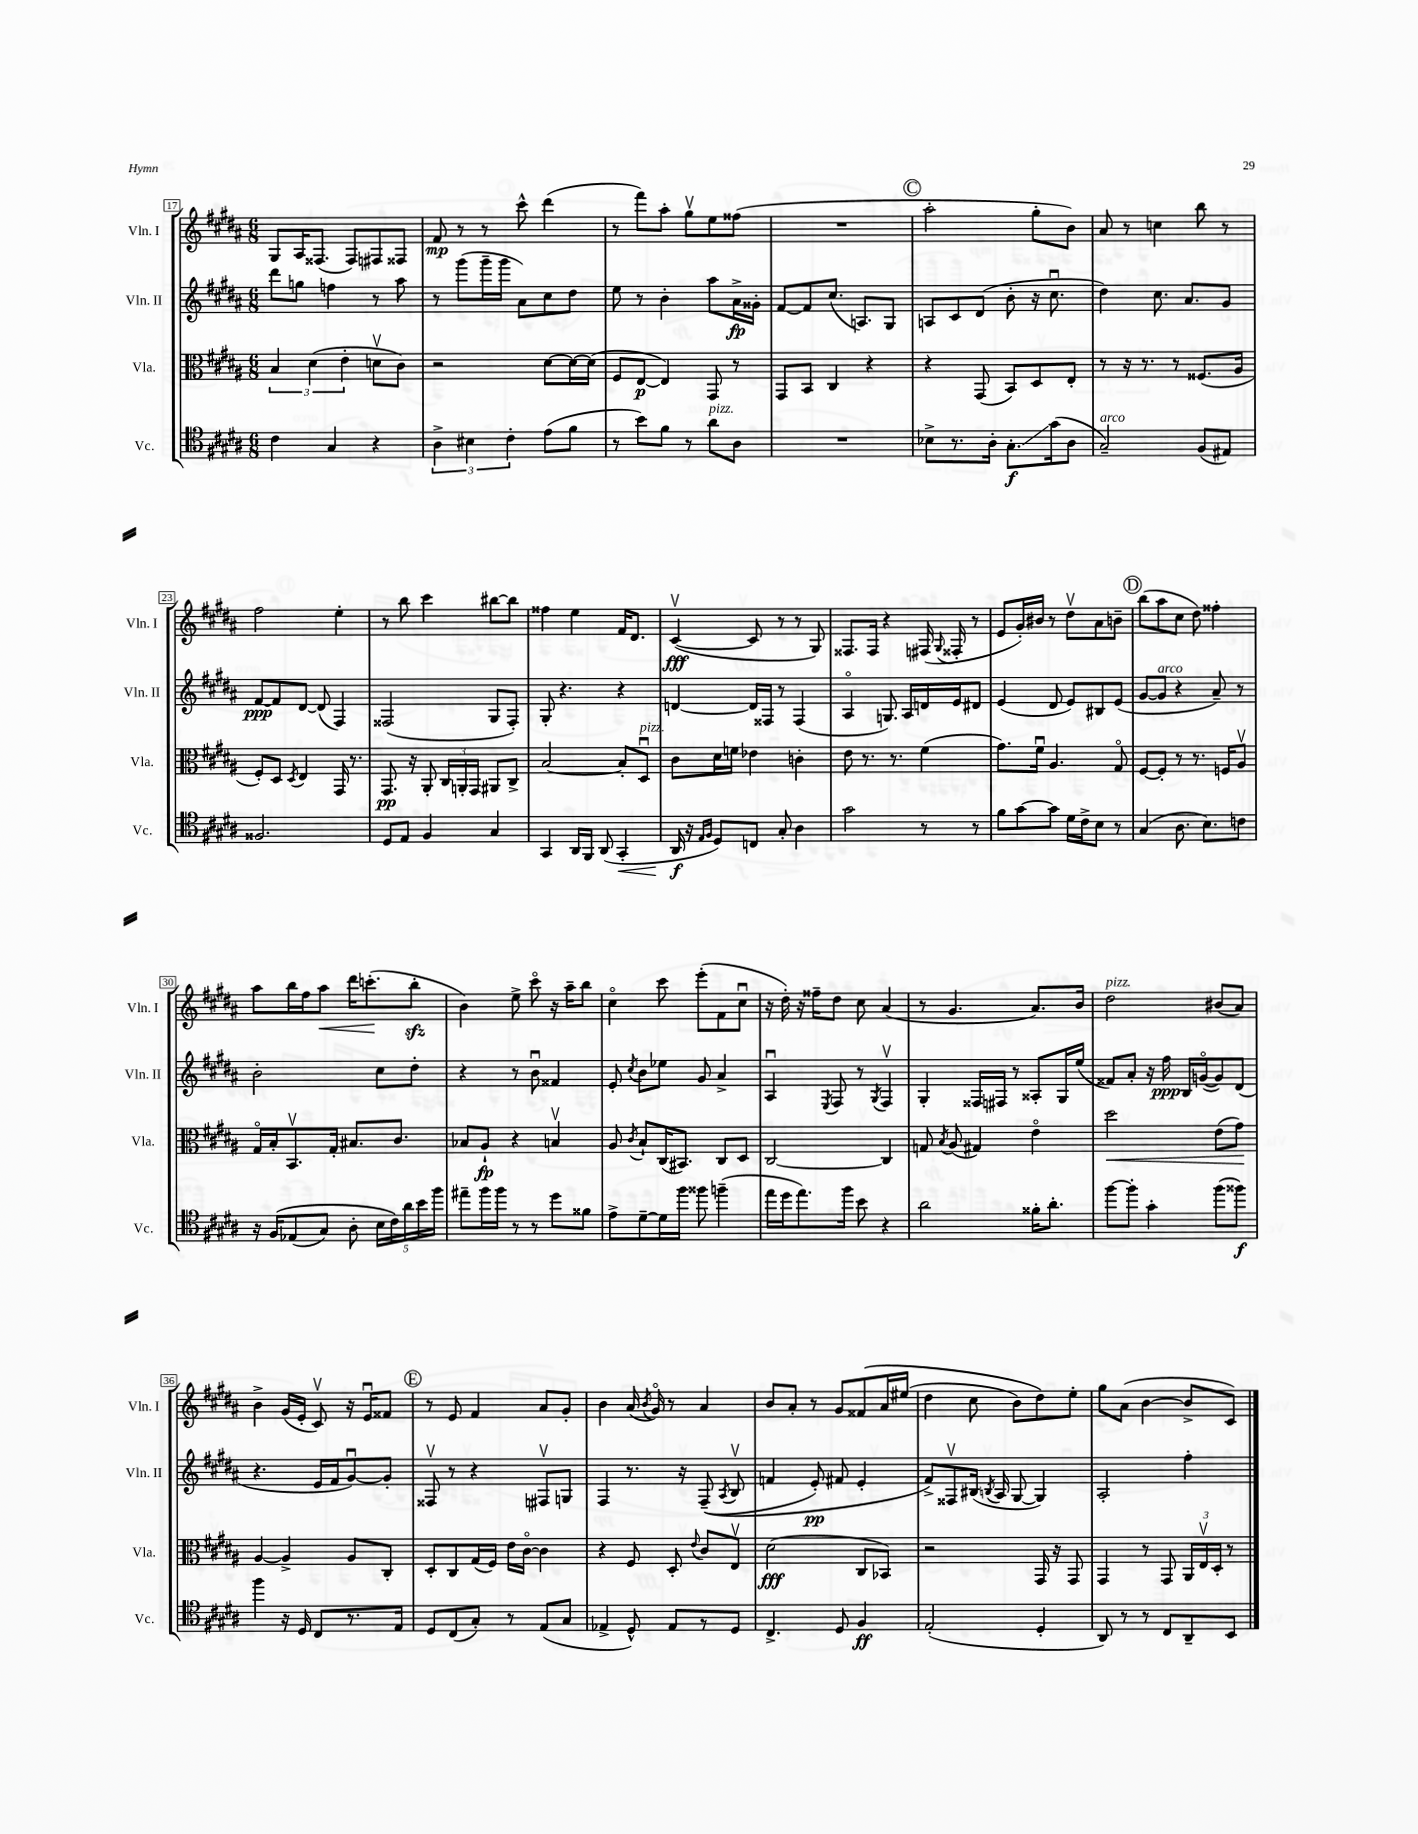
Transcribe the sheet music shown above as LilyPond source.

<<
\new StaffGroup <<
\new Staff = "s0" \with { instrumentName = "Vln. I" shortInstrumentName = "Vln. I" } {
    \clef treble \key b \major \numericTimeSignature \time 6/8
    \autoBeamOff gis8[ ais16 fisis8.]( fisis8[) fis8 fisis8] |
    fis'8\mp r8 r8 cis'''8-^ dis'''4( |
    r8 fis'''8[) ais''8]-. gis''8[\upbow e''8 fisis''8]( |
    R2. |
    \mark \markup { \circle "C" } ais''2-. gis''8[-. b'8]) |
    ais'8 r8 c''4 b''8 r8 |
    fis''2 e''4-. |
    r8 b''8 cis'''4 bis''8[~ bis''8] |
    fisis''4 e''4 fis'16[ dis'8.] |
    cis'4~\upbow\fff( cis'8 r8 r8 gis8) |
    fisis8.[ fisis16] r4 fis16( \appoggiatura { gis8 } fisis16-. r8 |
    e'8[ gis'16-.) bis'16] r8 dis''8[\upbow ais'8 b'8]-- |
    \mark \markup { \circle "D" } b''8[( ais''8 cis''8] dis''8) fisis''4-. |
    ais''8[ b''16 fis''16 ais''8]\< dis'''16[ c'''8.-.\!( b''8]-.\sfz |
    b'4) e''8-> cis'''8\flageolet r16 ais''16[-- b''8] |
    cis''4\flageolet cis'''8 e'''8[-.( fis'8 cis''8]\downbow |
    r16 dis''16-.) r16 fisis''16[-- dis''8] cis''8 ais'4( |
    r8 gis'4. ais'8.[) b'16] |
    dis''2^\markup { \italic "pizz." } bis'8[( ais'8]) |
    b'4-> gis'16[( e'16]-. cis'8\upbow) r16 e'16[\downbow fisis'8] |
    \mark \markup { \circle "E" } r8 e'8 fis'4 ais'8[ gis'8]-. |
    b'4 ais'16( \acciaccatura { b'8 } gis'16\flageolet) r8 ais'4 |
    b'8[ ais'8]-. r8 gis'8[ fisis'8\( ais'16 eis''16]( |
    dis''4 cis''8 b'8[) dis''8\) e''8]-. |
    gis''8[ ais'8]( b'4~ b'8[-> cis'8]) \bar "|." |
}
\new Staff = "s1" \with { instrumentName = "Vln. II" shortInstrumentName = "Vln. II" } {
    \clef treble \key b \major \numericTimeSignature \time 6/8
    \autoBeamOff dis'''8[ g''8] f''4 r8 ais''8 |
    r8 gis'''8[( gis'''16-- gis'''16] ais'8[) cis''8 dis''8] |
    e''8 r8 b'4-. ais''8[ ais'16->\fp gisis'16]-. |
    fis'8[~ fis'8 cis''8.]( a8.[) gis8] |
    \mark \markup { \circle "C" } a8[ cis'8 dis'8]( b'8-. r16 cis''8.\downbow |
    dis''4) cis''8. ais'8.[ gis'8] |
    fis'8[~\ppp fis'8 dis'8]~ dis'8( fis4) |
    fisis2( gis8[ fisis8]-.) |
    gis8-. r4. r4 |
    d'4~ d'16[ fisis16] r8 fisis4( |
    ais4\flageolet g8.) ais16[ d'16 e'16 dis'8] |
    e'4( dis'8 e'8[) bis8 e'8]( |
    \mark \markup { \circle "D" } gis'8[~ gis'8]^\markup { \italic "arco" } r4 ais'8--) r8 |
    b'2-. cis''8[ dis''8]-. |
    r4 r8 b'8\downbow fisis'4 |
    e'8-. \acciaccatura { cis''8 } b'8[ ees''8] gis'8 ais'4-> |
    ais4\downbow \acciaccatura { e8 } fis8 r8 \acciaccatura { gis8 } fis4\upbow |
    gis4-. fisis16[ fis16] r8 aisis8[-. gis16 e''16]( |
    fisis'8[) ais'8]-. r16 fis''16\ppp b16[ g'16~\flageolet( g'8) dis'8]( |
    r4. e'16[ fis'16 gis'8~\downbow) gis'8]-. |
    \mark \markup { \circle "E" } fisis8\upbow r8 r4 fis8[\upbow g8] |
    fis4 r8. r16 fis8--(\( \acciaccatura { ais8 } b8\upbow |
    f'4 e'8-.\pp) fis'8 e'4-. |
    fis'8[->\) fisis8\upbow bis16]( \acciaccatura { b8 } ais16 gis8~ gis4) |
    ais2-. fis''4-. \bar "|." |
}
\new Staff = "s2" \with { instrumentName = "Vla." shortInstrumentName = "Vla." } {
    \clef alto \key b \major \numericTimeSignature \time 6/8
    \autoBeamOff \tuplet 3/2 { b4 dis'4( e'4-. } d'8[\upbow cis'8]) |
    r2 dis'8[~ dis'16~ dis'16]( |
    fis8[ e8]~\p e4) gis,8 r8 |
    gis,8[ b,8] cis4 r4 |
    \mark \markup { \circle "C" } r4 gis,8( b,8[) dis8 e8]-. |
    r8 r16 r8. r8 fisis8.[( ais16] |
    fis8[-.) dis8] \acciaccatura { dis8 } e4 gis,16 r8. |
    gis,8.\pp r16 ais,8-. \tuplet 3/2 { cis16[ a,16-. gis,16] } ais,8[ cis8]-> |
    b2~ b8[-. dis8]\downbow^\markup { \italic "pizz." } |
    cis'8[ dis'16 f'16] ees'4 c'4-. |
    e'8 r8. r8. fis'4( |
    gis'8.[) fis'16]\downbow ais4. gis8\flageolet |
    \mark \markup { \circle "D" } fis8[~ fis8]-. r8 r8. f16[ ais8]\upbow |
    gis16[\flageolet b16-. b,8.\upbow gis16]-. bis8.[ cis'8.] |
    bes8[ ais8]-!\fp r4 b4\upbow |
    ais8 \acciaccatura { cis'8 } b8[-! cis16( bis,8.]) cis8[ dis8] |
    cis2~ cis4 |
    g8 \acciaccatura { b8 } ais8( gis4) e'4\flageolet |
    dis''2\< e'8[( gis'8]\!) |
    ais4~ ais4-> ais8[ cis8]-. |
    \mark \markup { \circle "E" } dis8[-. cis8 gis16( fis16]) e'16[ cis'16]~\flageolet cis'4 |
    r4 fis8 dis8-. \appoggiatura { e'8 } cis'8[ e8]\upbow |
    dis'2\fff( cis8[ bes,8]) |
    r2 gis,16 r16 gis,8 |
    gis,4 r8 gis,8 \tuplet 3/2 { ais,16[ e16\upbow dis16]-. } r8 \bar "|." |
}
\new Staff = "s3" \with { instrumentName = "Vc." shortInstrumentName = "Vc." } {
    \clef tenor \key b \major \numericTimeSignature \time 6/8
    \autoBeamOff cis'4 gis4 r4 |
    \tuplet 3/2 { ais4-> bis4 cis'4-. } e'8[( fis'8] |
    r8 b'8[) fis'8] r8 ais'8[^\markup { \italic "pizz." } ais8] |
    R2. |
    \mark \markup { \circle "C" } bes8[-> r8. ais16]-. gis8.[-.\glissando\f gis'16( ais8] |
    gis2--^\markup { \italic "arco" }) fis8[( eis8]) |
    fisis2. |
    dis8[ e8] fis4 gis4 |
    gis,4 ais,16[ fis,16] ais,8( gis,4-.\< |
    ais,16\f\! r16 \grace { e16[ fis16] } dis8[) c8] gis8-. ais4 |
    gis'2 r8 r8 |
    fis'8[ gis'8~ gis'8] dis'16[ cis'16-> b8] r8 |
    \mark \markup { \circle "D" } gis4( ais8. b8.[) c'8] |
    r16 fis16[\( ees8( gis8]) ais8-. \tuplet 5/4 { b16[ cis'16\) ais'16 b'16 fis''16] } |
    eis''8[-- fis''16 fis''16] r8 r8 dis''8[ fisis'8] |
    e'8[-> dis'8~-- dis'16 fis''16] fisis''8 f''4--( |
    e''16[ dis''16 e''8.) fis''16] b'8 r4 |
    ais'2 fisis'16[-. ais'8.]-. |
    fis''8[~ fis''8]-. gis'4-. fis''8[( fisis''8]\f) |
    fis''4 r16 dis16 cis8[ r8. e16] |
    \mark \markup { \circle "E" } dis8[ cis8( gis8]-.) r8 e8[( gis8] |
    ees4-> dis8-^) ees8[ r8 dis8] |
    cis4.-> dis8 fis4\ff |
    e2-.( dis4-. |
    ais,8) r8 r8 cis8[ ais,8-- b,8] \bar "|." |
}
>>
>>
\layout { \context { \Score currentBarNumber = #17 \override BarNumber.stencil = #(make-stencil-boxer 0.1 0.3 ly:text-interface::print) } }
